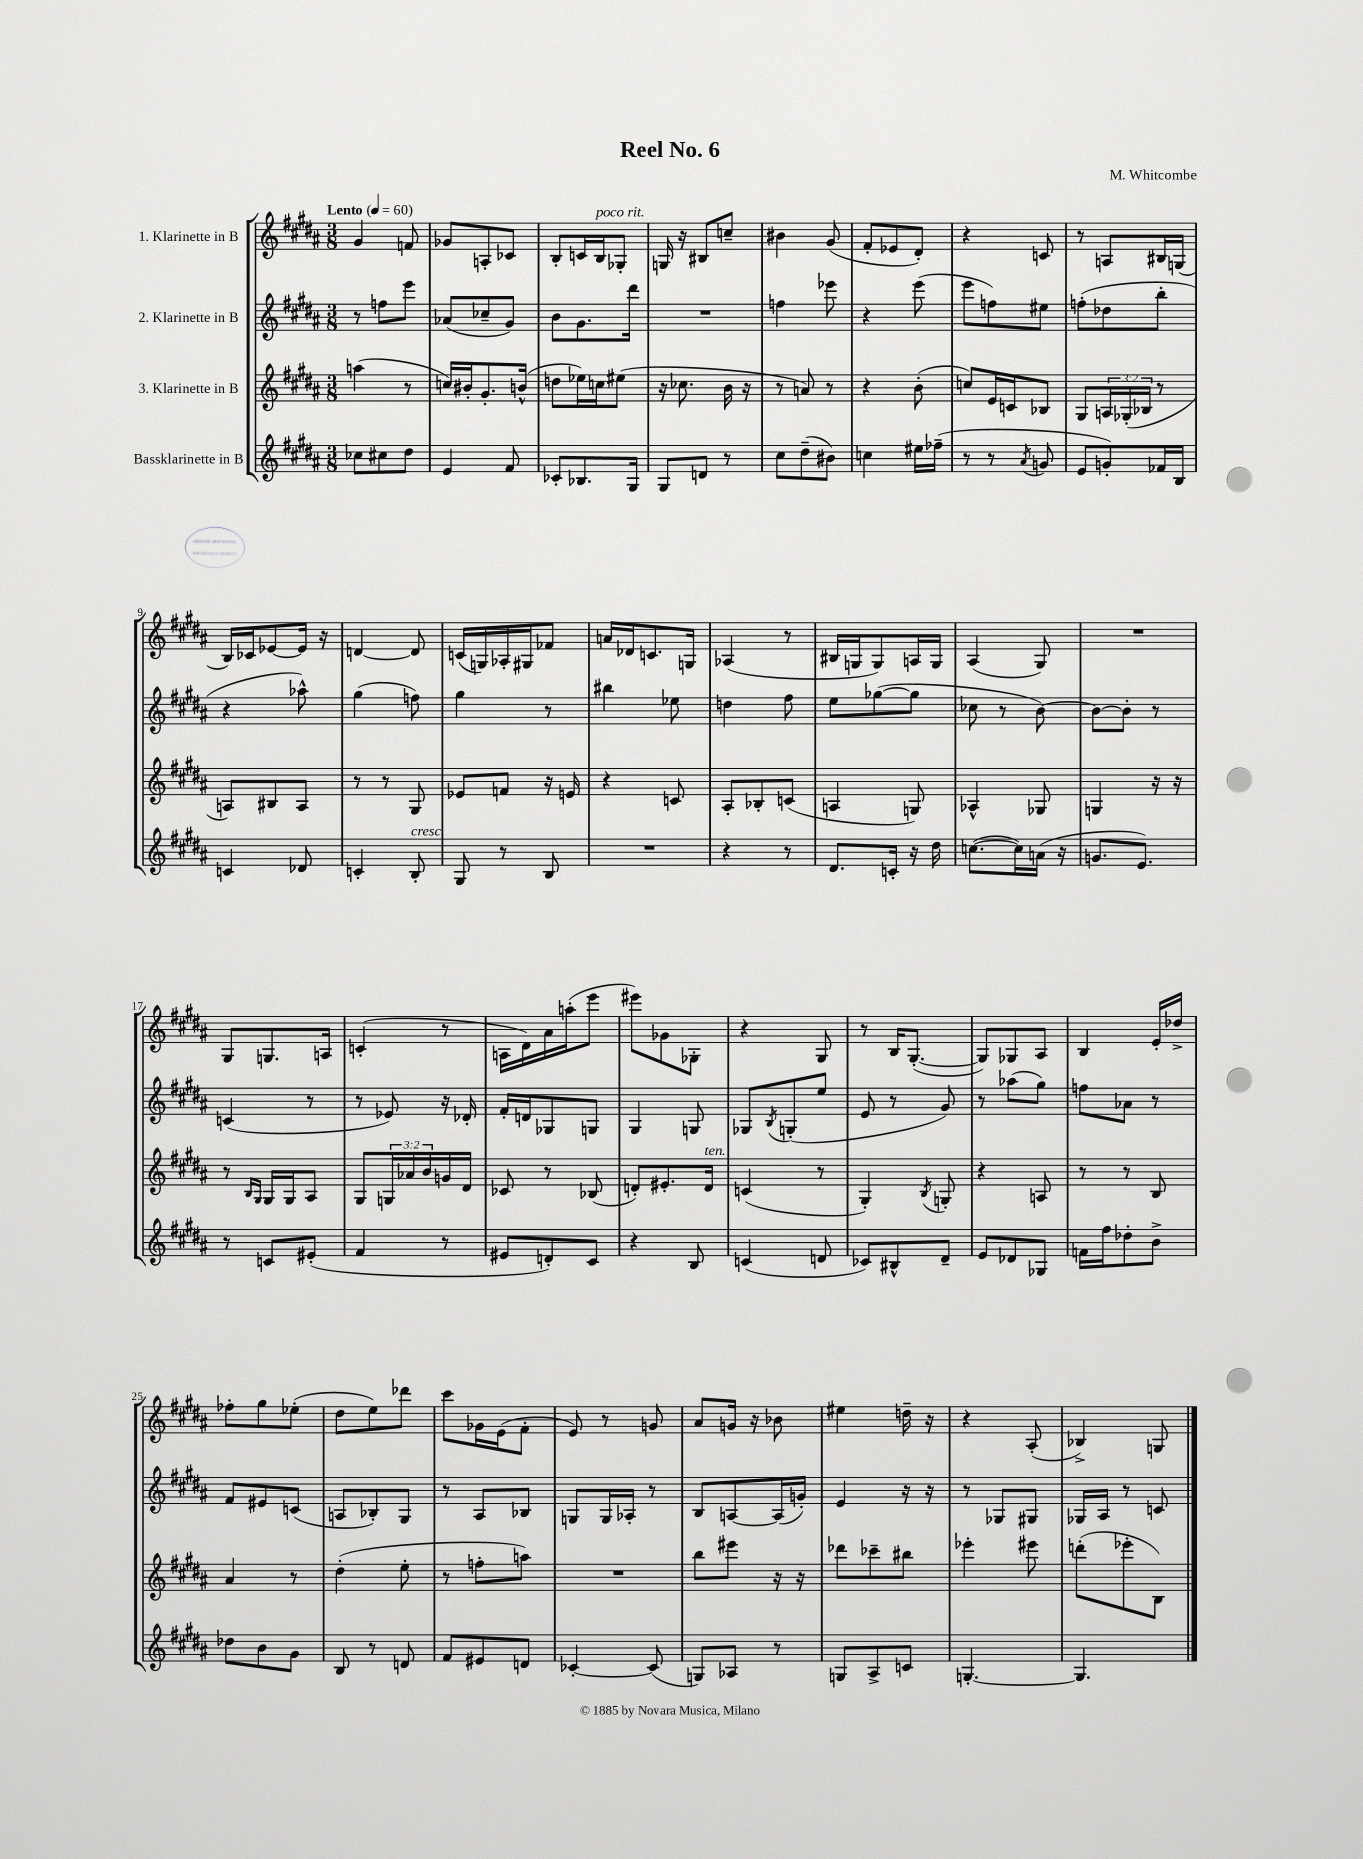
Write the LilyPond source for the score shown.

\header { title = "Reel No. 6" composer = "M. Whitcombe" }
<<
\new StaffGroup <<
\new Staff = "s0" \with { instrumentName = "1. Klarinette in B" } {
    \clef treble \key b \major \numericTimeSignature \time 3/8 \tempo "Lento" 4 = 60
    gis'4 f'8 |
    ges'8 a8-. ces'8 |
    b8-. c'16 b16^\markup { \italic "poco rit." } ges8-. |
    g16 r16 bis8 c''8-- |
    bis'4 gis'8( |
    fis'8-. ees'8 dis'8-.) |
    r4 c'8 |
    r8 a8 bis16 g16( |
    b16) ces'16 ees'8~ ees'16 r16 |
    d'4~ d'8 |
    c'16( g16) aes16-. gis16 fes'8 |
    a'16 des'16 c'8. g16 |
    aes4( r8 |
    bis16 g16 g8) a16 g16 |
    ais4( gis8) |
    R4. |
    gis8 g8. a16 |
    c'4-.( r8 |
    a16 dis'16) ais'16 a''16-.( e'''8 |
    eis'''8) ges'8 ges8-. |
    r4 gis8 |
    r8 b16 gis8.~-.( |
    gis8) ges8 ais8 |
    b4 e'16-. des''16-> |
    fes''8-. gis''8 ees''8-.( |
    dis''8 e''8) des'''8 |
    cis'''8 ges'16 e'16( fis'8-. |
    e'8) r8 g'8 |
    ais'8 g'16 r16 bes'8 |
    eis''4 d''16-- r16 |
    r4 ais8-.( |
    bes4->) g8 \bar "|." |
}
\new Staff = "s1" \with { instrumentName = "2. Klarinette in B" } {
    \clef treble \key b \major \numericTimeSignature \time 3/8
    r8 f''8 e'''8 |
    aes'8( ces''8-- gis'8) |
    b'8 gis'8. dis'''16 |
    R4. |
    f''4 ees'''8 |
    r4 e'''8( |
    e'''8 f''8) eis''8 |
    f''8-.( des''8 b''8-. |
    r4 aes''8-^) |
    gis''4( f''8) |
    gis''4 r8 |
    bis''4 ees''8 |
    d''4 fis''8 |
    e''8 ges''8~( ges''8 |
    ces''8 r8 b'8~) |
    b'8~ b'8-. r8 |
    c'4( r8 |
    r8 ees'8) r16 des'16-. |
    fis'16-. d'16 ges8 g8 |
    gis4 g8 |
    ges8 \acciaccatura { b8 } g8-.( e''8 |
    e'8 r8 gis'8) |
    r8 aes''8( gis''8) |
    f''8 aes'8 r8 |
    fis'8 eis'8 c'8( |
    a8 bes8-.) gis8 |
    r8 ais8 bes8 |
    g8 g16 aes16-. r8 |
    b8 a8~ a16( g'16-.) |
    e'4 r16 r16 |
    r8 ges8 gis8 |
    ges16 ais16 r8 c'8 \bar "|." |
}
\new Staff = "s2" \with { instrumentName = "3. Klarinette in B" } {
    \clef treble \key b \major \numericTimeSignature \time 3/8 \override Staff.TupletNumber.text = #tuplet-number::calc-fraction-text
    a''4( r8 |
    c''16) bis'16-. gis'8.-. b'16-^( |
    d''8 ees''16) c''16 eis''8( |
    r16 ces''8. b'16 r16 |
    r8 a'8) r8 |
    r4 b'8-.( |
    c''8) e'16 c'16 bes8 |
    gis8 \tuplet 3/2 { a16 ges16-.( bes16 } r8 |
    a8) bis8 a8 |
    r8 r8 gis8 |
    ees'8 f'8 r16 e'16 |
    r4 c'8 |
    ais8-. bes8-. c'8( |
    a4 g8) |
    aes4-^ ges8 |
    g4 r16 r16 |
    r8 \grace { b16 gis16 } gis16 gis16 ais8 |
    gis8 \tuplet 3/2 { g16 aes'16 b'16 } g'16 dis'16 |
    ces'8 r8 bes8( |
    d'8-.) eis'8.-. d'16^\markup { \italic "ten." } |
    c'4( r8 |
    gis4-.) \acciaccatura { b8 } g8-. |
    r4 a8 |
    r8 r8 b8 |
    ais'4 r8 |
    dis''4-.( e''8-. |
    r8 f''8-. a''8) |
    R4. |
    b''8 eis'''8 r16 r16 |
    des'''8 ces'''8-- bis''8 |
    ees'''4-. eis'''8 |
    d'''8-.( ees'''8-. b8) \bar "|." |
}
\new Staff = "s3" \with { instrumentName = "Bassklarinette in B" } {
    \clef treble \key b \major \numericTimeSignature \time 3/8
    ces''8 cis''8 dis''8 |
    e'4 fis'8 |
    ces'8-. bes8. gis16 |
    gis8 d'8 r8 |
    cis''8 dis''8--( bis'8) |
    c''4 eis''16 fes''16--( |
    r8 r8 \acciaccatura { ais'8 } g'8 |
    e'8 g'8-.) fes'16 b16 |
    c'4 des'8 |
    c'4-. b8-.^\markup { \italic "cresc." } |
    gis8 r8 b8 |
    R4. |
    r4 r8 |
    dis'8. c'16-. r16 dis''16 |
    c''8.~( c''16) a'16( r16 |
    g'8. e'8.) |
    r8 c'8 eis'8-.( |
    fis'4 r8 |
    eis'8 d'8-.) cis'8 |
    r4 b8 |
    c'4( d'8 |
    ces'8) bis8-^ dis'8-- |
    e'8 des'8 ges8 |
    f'16 fis''16 des''8-. b'8-> |
    des''8 b'8 gis'8 |
    b8 r8 d'8 |
    fis'8 eis'8 d'8 |
    ces'4~-. ces'8( |
    g8) aes8 r8 |
    g8 ais8-> c'8 |
    g4.~-. |
    g4. \bar "|." |
}
>>
>>
